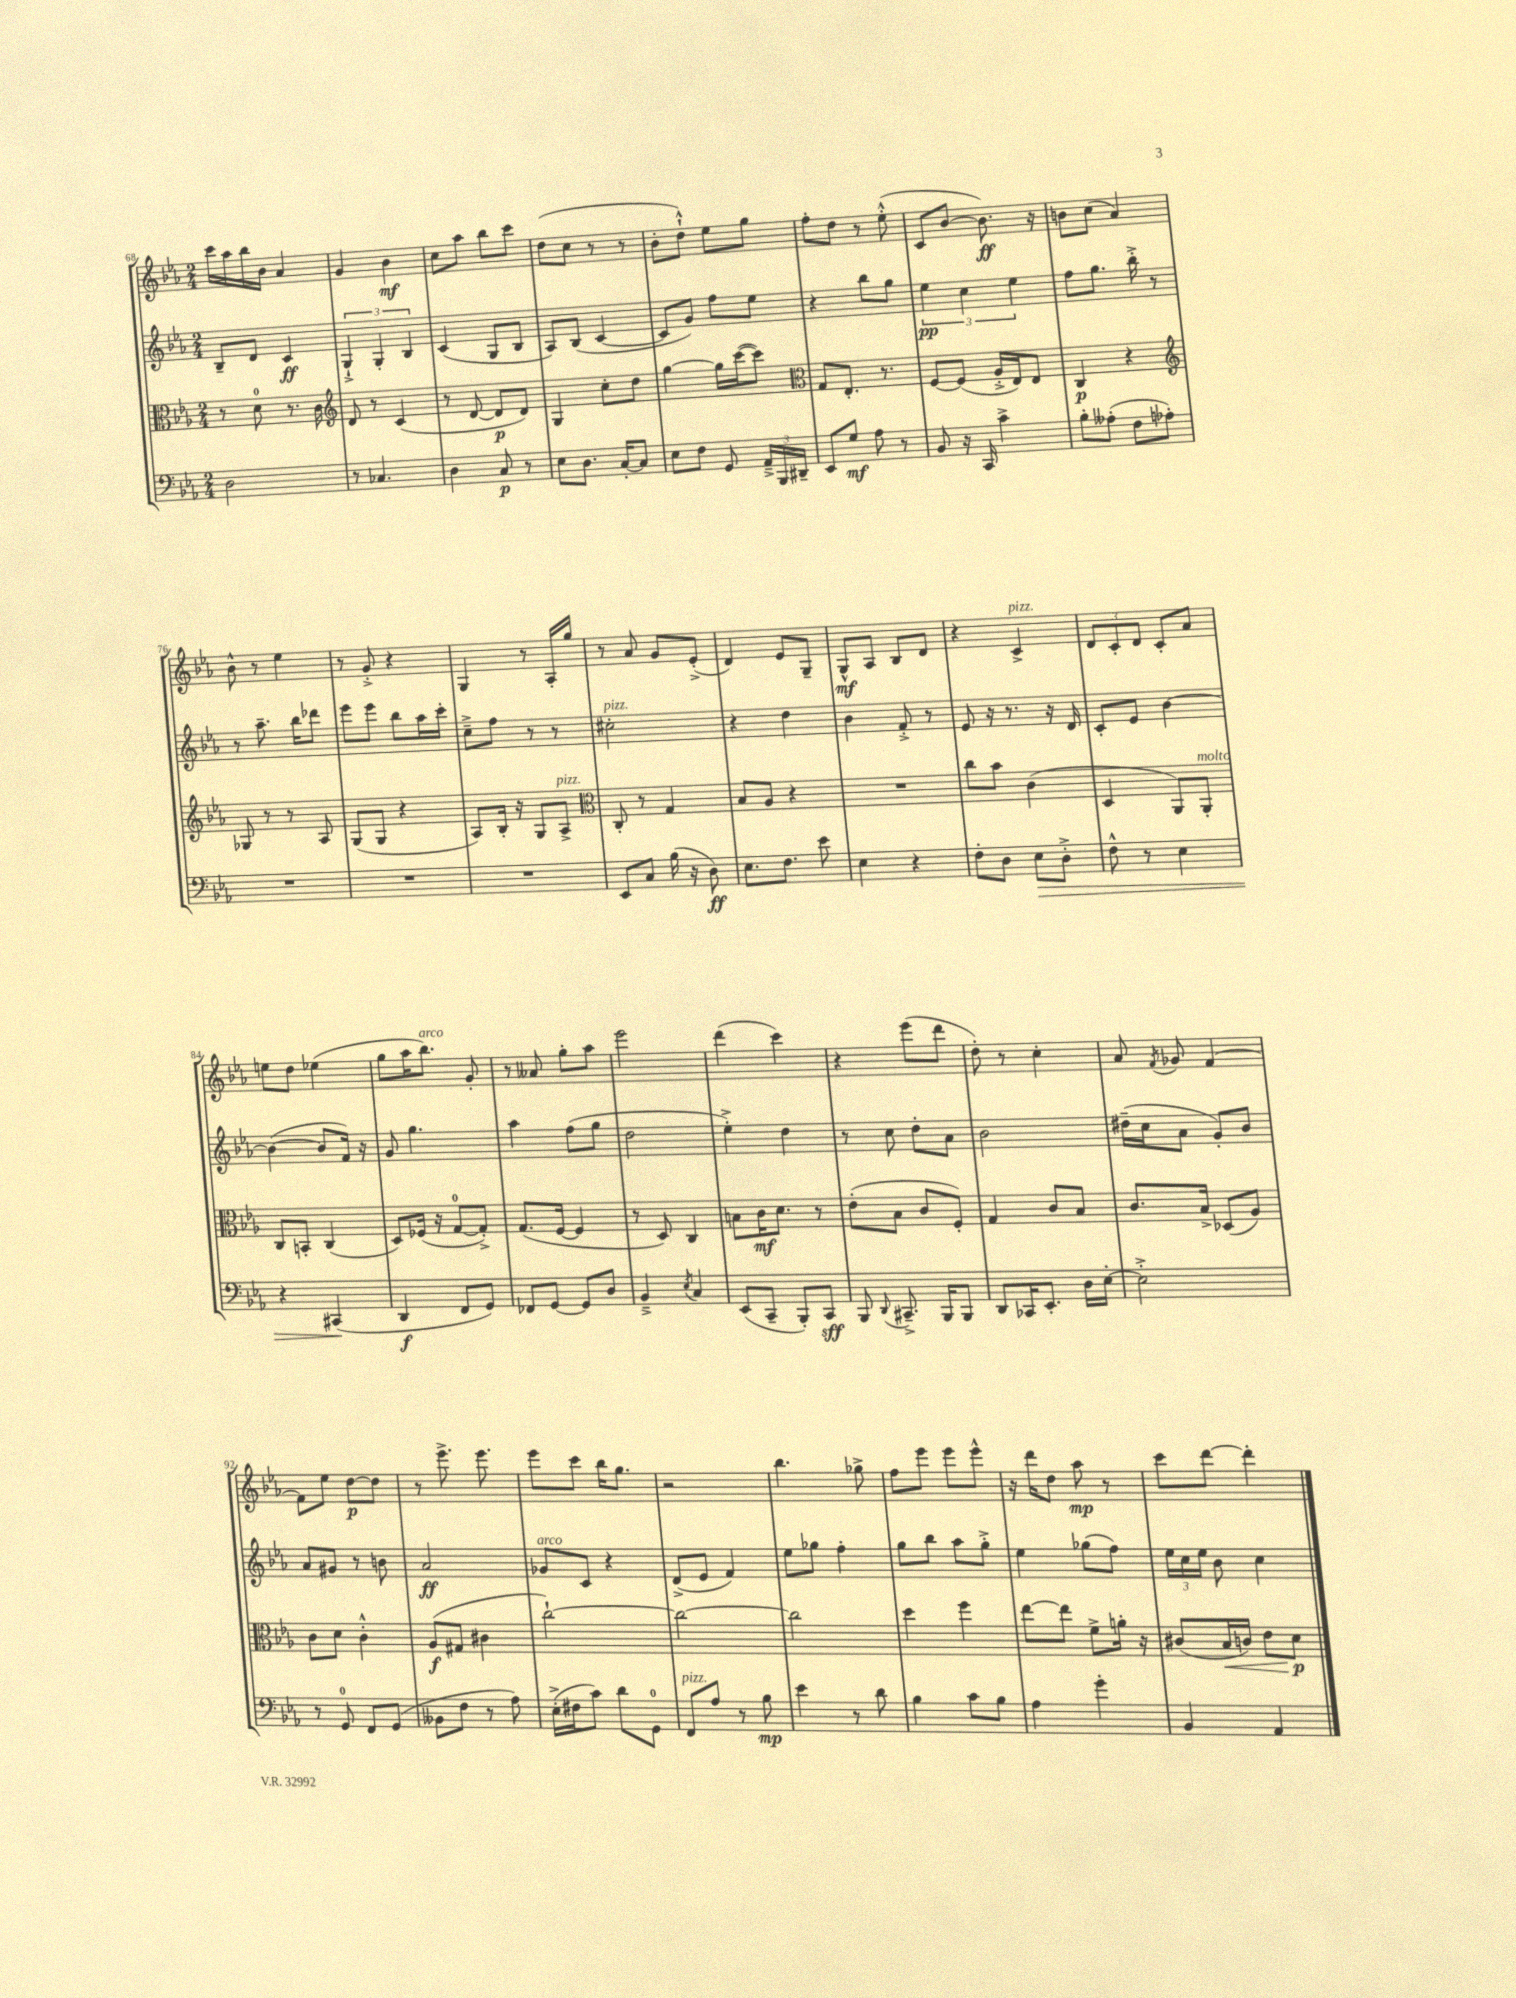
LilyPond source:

<<
\new StaffGroup <<
\new Staff = "s0" {
    \clef treble \key ees \major \numericTimeSignature \time 2/4
    \autoBeamOff c'''16[ aes''16 bes''16 bes'16] aes'4 |
    g'4 bes'4\mf |
    c''8[ aes''8] bes''8[ c'''8] |
    d''8[( c''8] r8 r8 |
    bes'8[-. d''8]-!-^) ees''8[ g''8] |
    f''8[-. d''8] r8 ees''8-.-^( |
    c'8[ bes'8]~ bes'8.\ff) r16 |
    b'8[ c''8]( aes'4) |
    bes'8-^ r8 ees''4 |
    r8 g'8-.-> r4 |
    g4 r8 aes16[-. g''16] |
    r8 aes'8 g'8[ ees'8]-.->( |
    d'4) ees'8[ g8]-- |
    g8[-^\mf aes8] bes8[ d'8] |
    r4 c'4->^\markup { \italic "pizz." } |
    \tuplet 3/2 { d'8[ c'8-. d'8] } c'8[-. aes'8] |
    e''8[ d''8] ees''4( |
    g''8[ aes''16 bes''8.]^\markup { \italic "arco" }) g'8-. |
    r8 aeses'8 g''8[-. aes''8] |
    ees'''2 |
    d'''4( c'''4) |
    r4 ees'''8[( d'''8] |
    d''8-.) r8 c''4-. |
    aes'8 \acciaccatura { f'8 } ges'8 f'4~ |
    f'8[ ees''8] d''8[~\p d''8] |
    r8 ees'''8.-> ees'''8. |
    ees'''8[ c'''8] bes''16[ g''8.] |
    r2 |
    bes''4. ges''8-> |
    f''8[ ees'''8] ees'''8[ ees'''8]-^ |
    r16 d'''16[ d''8] aes''8\mp r8 |
    c'''8[ d'''8]~ d'''4-. \bar "|." |
}
\new Staff = "s1" {
    \clef treble \key ees \major \numericTimeSignature \time 2/4
    \autoBeamOff bes8[-- d'8] c'4\ff |
    \tuplet 3/2 { g4-!-> g4-. bes4 } |
    c'4( g8[ bes8] |
    aes8[) bes8]( c'4~ |
    c'8[ g'8]) f''8[ ees''8] |
    r4 bes''8[ g''8] |
    \tuplet 3/2 { ees''4\pp c''4 ees''4 } |
    f''8[ g''8.] bes''16-.-> r8 |
    r8 aes''8.-- bes''16[ des'''8] |
    ees'''8[ ees'''8] bes''8[ aes''16 c'''16]-. |
    c''8[---> f''8] r8 r8 |
    cis''2-.^\markup { \italic "pizz." } |
    r4 d''4 |
    bes'4 f'8-.-> r8 |
    ees'8 r16 r8. r16 d'16 |
    c'8[-. ees'8] bes'4~ |
    bes'4~( bes'8[ f'16]) r16 |
    g'8 g''4. |
    aes''4 f''8[( g''8] |
    d''2 |
    ees''4-.->) d''4 |
    r8 c''8 d''8[-. aes'8] |
    bes'2 |
    dis''16[--( c''16 aes'8] g'8[-.) bes'8] |
    aes'8[ gis'8] r8 b'8 |
    aes'2\ff |
    ges'8[^\markup { \italic "arco" } c'8] r4 |
    d'8[->( ees'8] f'4) |
    ees''8[ ges''8] f''4-. |
    g''8[ bes''8] aes''8[ g''8]-.-> |
    ees''4 ges''8[( f''8]) |
    \tuplet 3/2 { ees''16[ c''16 ees''16] } bes'8 c''4 \bar "|." |
}
\new Staff = "s2" {
    \clef alto \key ees \major \numericTimeSignature \time 2/4
    \autoBeamOff r8 d'8-0 r8. c'16 |
    \clef treble d'8 r8 c'4( |
    r8 d'8~ d'8[\p d'8]) |
    g4 c''8[-. d''8] |
    g''4~ g''16[ c'''16~( c'''8]) |
    \clef alto g8[ ees8.]-. r8. |
    f8[~ f8]( aes16[-.-> ees16) ees8] |
    c4\p r4 |
    \clef treble ges8 r8 r8 aes8 |
    g8[( g8] r4 |
    aes8[) bes16]-. r16 g8[ aes8]->^\markup { \italic "pizz." } |
    \clef alto c8-. r8 g4 |
    bes8[ aes8] r4 |
    R2 |
    c''8[ bes'8] c'4( |
    d4 aes,8[) aes,8]-.^\markup { \italic "molto" } |
    c8[ b,8]-. c4( |
    d8[) fes16]( r16 g8[-0~ g8]-.->) |
    g8.[( f16]~ f4 |
    r8 d8) c4 |
    b8[ c'16\mf d'8.] r8 |
    ees'8[-.( bes8] c'8[ f8]-.) |
    g4 c'8[ bes8] |
    c'8.[ bes16]-> des8[( aes8]) |
    c'8[ d'8] c'4-.-^ |
    aes8[\f( gis8] cis'4 |
    c''2~-!) |
    c''2~ |
    c''2 |
    d''4 f''4 |
    ees''8[~ ees''8] f'8[-> a'16]-. r16 |
    cis'8[( bes16\< c'16]) ees'8[ d'8]\p\! \bar "|." |
}
\new Staff = "s3" {
    \clef bass \key ees \major \numericTimeSignature \time 2/4
    \autoBeamOff d2 |
    r8 ces4. |
    d4 c8\p r8 |
    ees8[ d8.] c16[~-. c8] |
    ees8[ f8] g,8 \tuplet 3/2 { aes,16[---> bes,,16 dis,16]-- } |
    ees,8[ g8]\mf aes8 r8 |
    bes,8 r16 c,16 c'4-> |
    bes8[-. aeses8]-.( f8[ aes8]-.) |
    R2 |
    R2 |
    R2 |
    ees,8[ c8] bes16( r16 d8\ff) |
    ees8.[ f8.] ees'8 |
    ees4 r4 |
    f8[-. d8] ees8[\> d8]-.-> |
    f8-^ r8 ees4 |
    r4 cis,4\!( |
    d,4\f f,8[ g,8]) |
    fes,8[ g,8]~ g,8[ d8] |
    bes,4---> \acciaccatura { ees8 } c4 |
    ees,8[( c,8]-- bes,,8[-.) c,8]\sff |
    bes,,8 \appoggiatura { d,8 } cis,8.---> bes,,16[ bes,,8] |
    d,8[ ces,16 ees,8.]-. d16[ ees16]~-. |
    ees2-.-> |
    r8 g,8-0 f,8[ g,8]( |
    beses,8[ f8] r8 aes8) |
    ees16[-.->( fis16 c'8]) d'8[ g,8]-0 |
    f,8[^\markup { \italic "pizz." } aes8] r8 bes8\mp |
    ees'4 r8 d'8 |
    bes4 c'8[ bes8] |
    aes4 g'4-. |
    bes,4 aes,4 \bar "|." |
}
>>
>>
\layout { \context { \Score currentBarNumber = #68 } }
